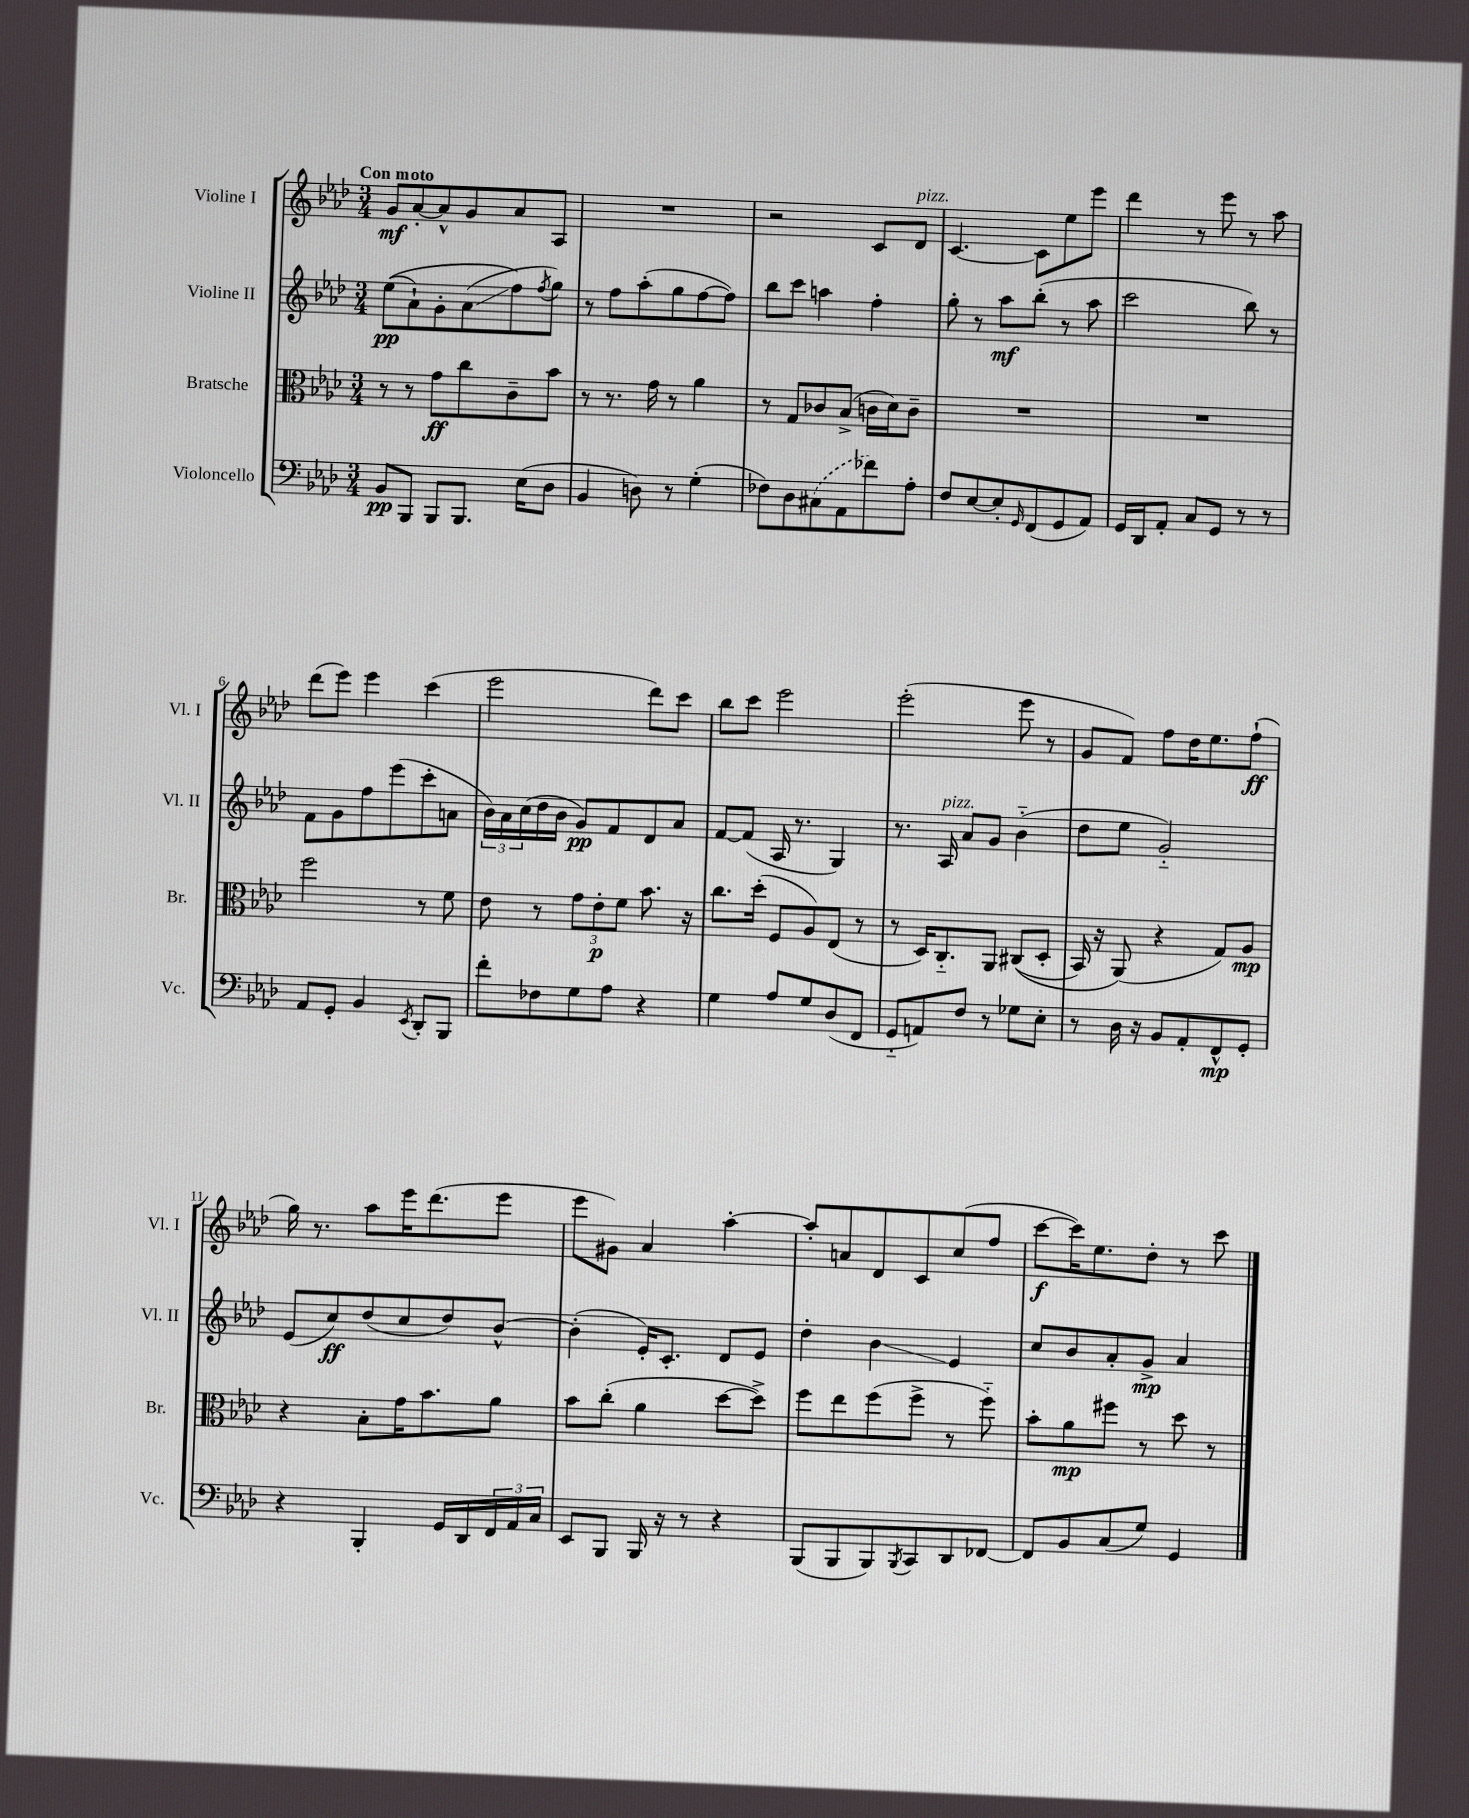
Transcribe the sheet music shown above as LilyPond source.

<<
\new StaffGroup <<
\new Staff = "s0" \with { instrumentName = "Violine I" shortInstrumentName = "Vl. I" } {
    \clef treble \key aes \major \numericTimeSignature \time 3/4 \tempo "Con moto"
    g'8\mf aes'8~-. aes'8-^ g'8 aes'8 aes8 |
    R2. |
    r2 c'8 des'8^\markup { \italic "pizz." } |
    c'4.~ c'8 ees''8 ees'''8 |
    des'''4 r8 ees'''8 r8 aes''8 |
    des'''8( ees'''8) ees'''4 c'''4( |
    ees'''2 des'''8) c'''8 |
    bes''8 c'''8 ees'''2 |
    ees'''2-.( ees'''8 r8 |
    g'8 f'8) f''8 des''16 ees''8. f''8-!\ff( |
    g''16) r8. aes''8 ees'''16 des'''8.( ees'''8 |
    ees'''8 gis'8) aes'4 aes''4~-. |
    aes''8-. a'8 des'8 c'8 c''8( f''8 |
    c'''8~\f c'''16) ees''8. des''8-. r8 c'''8 \bar "|." |
}
\new Staff = "s1" \with { instrumentName = "Violine II" shortInstrumentName = "Vl. II" } {
    \clef treble \key aes \major \numericTimeSignature \time 3/4
    ees''8\pp(\( aes'8-!) g'8-. aes'8\glissando( f''8\) \acciaccatura { f''8 } g''8) |
    r8 f''8 aes''8-.( g''8 f''8~ f''8) |
    bes''8 c'''8 a''4 f''4-. |
    g''8-. r8 aes''8\mf bes''8-.( r8 aes''8 |
    c'''2 bes''8) r8 |
    f'8 g'8 f''8 ees'''8( c'''8-. a'8 |
    \tuplet 3/2 { bes'16) aes'16 c''16( } des''16 bes'16 g'8\pp) f'8 des'8 aes'8 |
    f'8~ f'8( aes16 r8. g4) |
    r8. aes16^\markup { \italic "pizz." } aes'8 g'8 bes'4-_( |
    des''8 ees''8 g'2-_) |
    ees'8( c''8\ff) des''8( c''8 des''8) bes'8~-^ |
    bes'4-.( ees'16-.) c'8.-. des'8 ees'8 |
    des''4-. bes'4\glissando ees'4 |
    c''8 bes'8 aes'8-. g'8->\mp aes'4 \bar "|." |
}
\new Staff = "s2" \with { instrumentName = "Bratsche" shortInstrumentName = "Br." } {
    \clef alto \key aes \major \numericTimeSignature \time 3/4
    r8 r8 g'8\ff c''8 c'8-- bes'8 |
    r8 r8. g'16 r8 aes'4 |
    r8 g8 ces'8 bes8->( c'16 des'16) c'8-- |
    R2. |
    R2. |
    f''2 r8 f'8 |
    ees'8 r8 \tuplet 3/2 { g'8 ees'8-.\p f'8 } bes'8. r16 |
    c''8. des''16-.( f8 aes8) ees8( r8 |
    r8 des16) c8.-_ aes,8 cis8(\( des8-. |
    bes,16) r16 aes,8(\) r4 g8) aes8\mp |
    r4 bes8-. g'16 bes'8. aes'8 |
    bes'8 c''8-.( aes'4 des''8~ des''8->) |
    f''8 ees''8 f''8( f''8-> r8 f''8-_) |
    bes'8-. aes'8\mp fis''8 r8 des''8 r8 \bar "|." |
}
\new Staff = "s3" \with { instrumentName = "Violoncello" shortInstrumentName = "Vc." } {
    \clef bass \key aes \major \numericTimeSignature \time 3/4
    bes,8\pp bes,,8 bes,,8 bes,,8. ees16( des8 |
    bes,4 d8) r8 g4-.( |
    fes8) des8 \once \slurDashed cis8( aes,8 fes'8) aes8-. |
    f8 ees8~ ees8-. \grace { g,16 } f,8( g,8 aes,8) |
    g,16 des,16 aes,8-. c8 g,8 r8 r8 |
    aes,8 g,8-. bes,4 \acciaccatura { ees,8 } des,8-. bes,,8 |
    f'8-. fes8 g8 aes8 r4 |
    g4 aes8 g8 des8( f,8 |
    g,8-_ a,8) f8 r8 ges8 ees8-. |
    r8 des16 r16 bes,8 aes,8-. f,8-^\mp g,8-. |
    r4 bes,,4-. g,16 des,16 \tuplet 3/2 { f,16 aes,16 c16 } |
    ees,8 bes,,8 bes,,16 r16 r8 r4 |
    bes,,8( bes,,8 bes,,8) \acciaccatura { bes,,8 } c,8 des,8 fes,8~ |
    fes,8 bes,8 c8( g8) g,4 \bar "|." |
}
>>
>>
